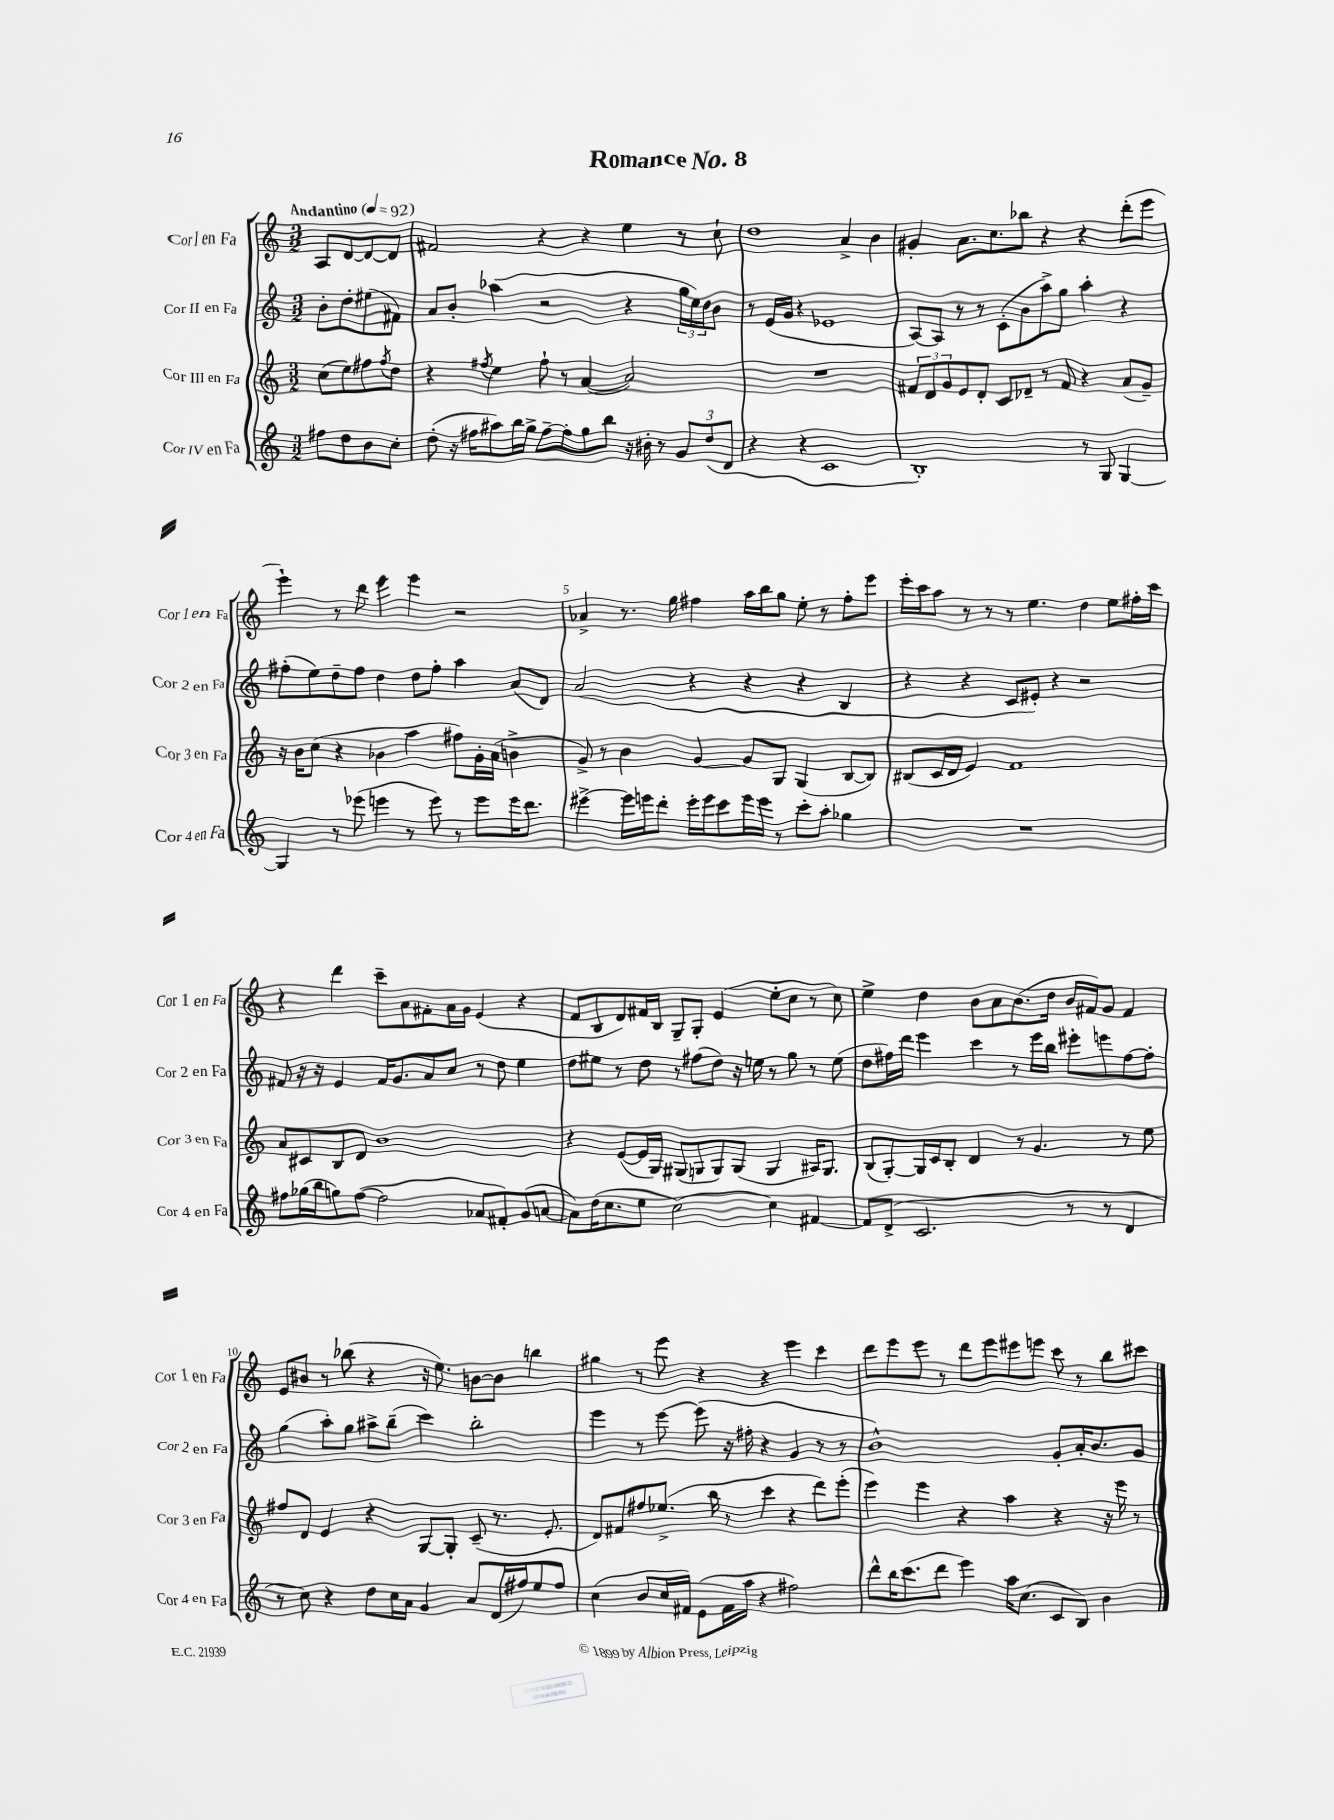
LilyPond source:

\header { title = "Romance No. 8" }
<<
\new StaffGroup <<
\new Staff = "s0" \with { instrumentName = "Cor I en Fa" shortInstrumentName = "Cor 1 en Fa" } {
    \clef treble \key c \major \numericTimeSignature \time 3/2 \partial 2 \tempo "Andantino" 4 = 92
    a8 d'8~ d'8~ d'8 |
    fis'2 r4 r4 e''4 r8 c''8-! |
    d''1 a'4-> b'4 |
    gis'4-. a'8. c''8. bes''8 r4 r4 d'''8-.( e'''8 |
    e'''4-!) r8 d'''8 e'''4 e'''4 r2 |
    aes'4-> r8. g''16 fis''4 a''16 b''16 g''8 e''8-. r8 fis''8-. e'''8 |
    e'''16-. c'''16 a''8 r8 r8 r8 e''4. d''4 e''8 fis''16-. c'''16 |
    r4 d'''4 c'''8-- a'8 fis'8-. a'16 g'16 e'4( r4 |
    f'8 b8 d'8) fis'16 b16 g8-- g8-. e'4( e''8-. c''8 r8 c''8) |
    e''4-> d''4 b'8 a'8 b'8.( d''16 b'16 fis'16) g'8 fis'4 |
    e'8 bis'8 r8 bes''8( r4 r16 e''8.) b'8~ b'8 b''4 |
    gis''4 r8 e'''8 r4 r4 e'''4 c'''4 |
    d'''8 e'''8 e'''8 r8 d'''8 e'''8 eis'''8 e'''8 c'''8 r8 b''8 cis'''8 \bar "|." |
}
\new Staff = "s1" \with { instrumentName = "Cor II en Fa" shortInstrumentName = "Cor 2 en Fa" } {
    \clef treble \key c \major \numericTimeSignature \time 3/2 \partial 2
    b'8-. d''8-. eis''8( fis'8) |
    a'8 b'8-. aes''4( r2 r4 \tuplet 3/2 { g''16 e''16) d''16 } b'8 |
    r8 e'16( g'16 r4 ees'1 |
    a8~) a8 r8 r8 c'8-.( b'8 a''8->) g''8 a''4-. r4 |
    fis''8-.( e''8) d''8-- fis''8 d''4 d''8 fis''8-. a''4 a'8( d'8) |
    a'2( r4 r4 r4 b4 |
    r4 r4 c'8 eis'8-.) r4 r2 |
    fis'8 r16 r16 e'4 fis'16 g'8. a'8 c''8 r8 d''8 e''4 |
    d''8 eis''8 r8 d''8 r8 fis''8( d''8) r16 e''16 r8 g''8 r8 e''8( |
    d''8 fis''16) d'''16 e'''4 c'''4 r8 e'''16 b''16 eis'''8-. e'''8 fis''8~ fis''8-. |
    g''4( a''8-.) g''8 ais''8-> b''8--( c'''4) b''2-. |
    e'''4 r8 e'''8~ e'''8( r16 fis''16-. r4 g'4 r8 r8 |
    b'1-^) g'8-. a'16-. b'8. g'8 \bar "|." |
}
\new Staff = "s2" \with { instrumentName = "Cor III en Fa" shortInstrumentName = "Cor 3 en Fa" } {
    \clef treble \key c \major \numericTimeSignature \time 3/2 \partial 2
    c''8( e''8) fis''8 \acciaccatura { fis''8 } d''8 |
    r4 \acciaccatura { fis''8 } e''4 fis''8-! r8 a'4~( a'2) |
    R1. |
    \tuplet 3/2 { fis'8 d'8 g'8 } e'8 d'8-. c'8 des'8-- r8 fis'8 r4 a'8( g'8--) |
    r16 b'16 c''8( r4 bes'4 a''4 fis''8) g'16-. a'16( b'4-> |
    g'8->) r8 b'4 g'4~ g'8 g8 g4( b8~ b8) |
    bis8( c'16 d'16 e'4) f'1 |
    a'8 cis'8 b8 d'8 b'1 |
    r4 e'8~( e'16 g16) gis8( g8 g8) g8( g4 ais16) g8. |
    b8( g8~-.) g16 c'16 b8-. d'4 r8 g'4. r8 e''8 |
    fis''8 d'8 e'4 r4 g8~ g8-. c'8--( r8. e'8.-. |
    d'8) fis'8 fis''8 ees''8.->( b''16 r8 c'''4 r4 d'''8) e'''8-.( |
    e'''4) e'''4 r4 a''4 r4 r16 e'''16 r8 \bar "|." |
}
\new Staff = "s3" \with { instrumentName = "Cor IV en Fa" shortInstrumentName = "Cor 4 en Fa" } {
    \clef treble \key c \major \numericTimeSignature \time 3/2 \partial 2
    fis''8 d''8 b'8 c''8-. |
    d''8-.( r16 fis''16 ais''8) b''16 g''16-> fis''8~-- fis''8-. g''8 b''8 r16 bis'16-. r8 \tuplet 3/2 { g'8 d''8( d'8 } |
    r4 r4 c'1 |
    b1-.) r8 g8 g4~ |
    g4 r8 ees'''8( e'''4 r8 e'''8) r8 e'''8 e'''16 d'''8. |
    eis'''4~-> eis'''16 e'''16 d'''8-. e'''16-. e'''16 c'''8 e'''16 e'''16 r8 c'''8-. a''8-. ges''4 |
    R1. |
    fis''8 ges''16( b''16 g''8) fis''8~( fis''2 aes'8 fis'8-.) g'8( a'8~ |
    a'8) d''16( c''8. e''8 c''2~) c''4 fis'4~ |
    fis'8 d'8->( c'2. r8 r8 d'4 |
    r8 c''8) r4 d''8 c''16 a'16 g'4 a'8 d'16( fis''16) e''8 fis''8 |
    c''4( b'8 c''16 fis'16) e'8( fis'16 a''16 r4 fis''2) |
    d'''8-^ b''16 c'''8.( d'''8 e'''4) a''16 c''8.( c'8 b8) b'4 \bar "|." |
}
>>
>>
\layout { \context { \Score \override BarNumber.break-visibility = ##(#f #t #t) barNumberVisibility = #(every-nth-bar-number-visible 5) } }
